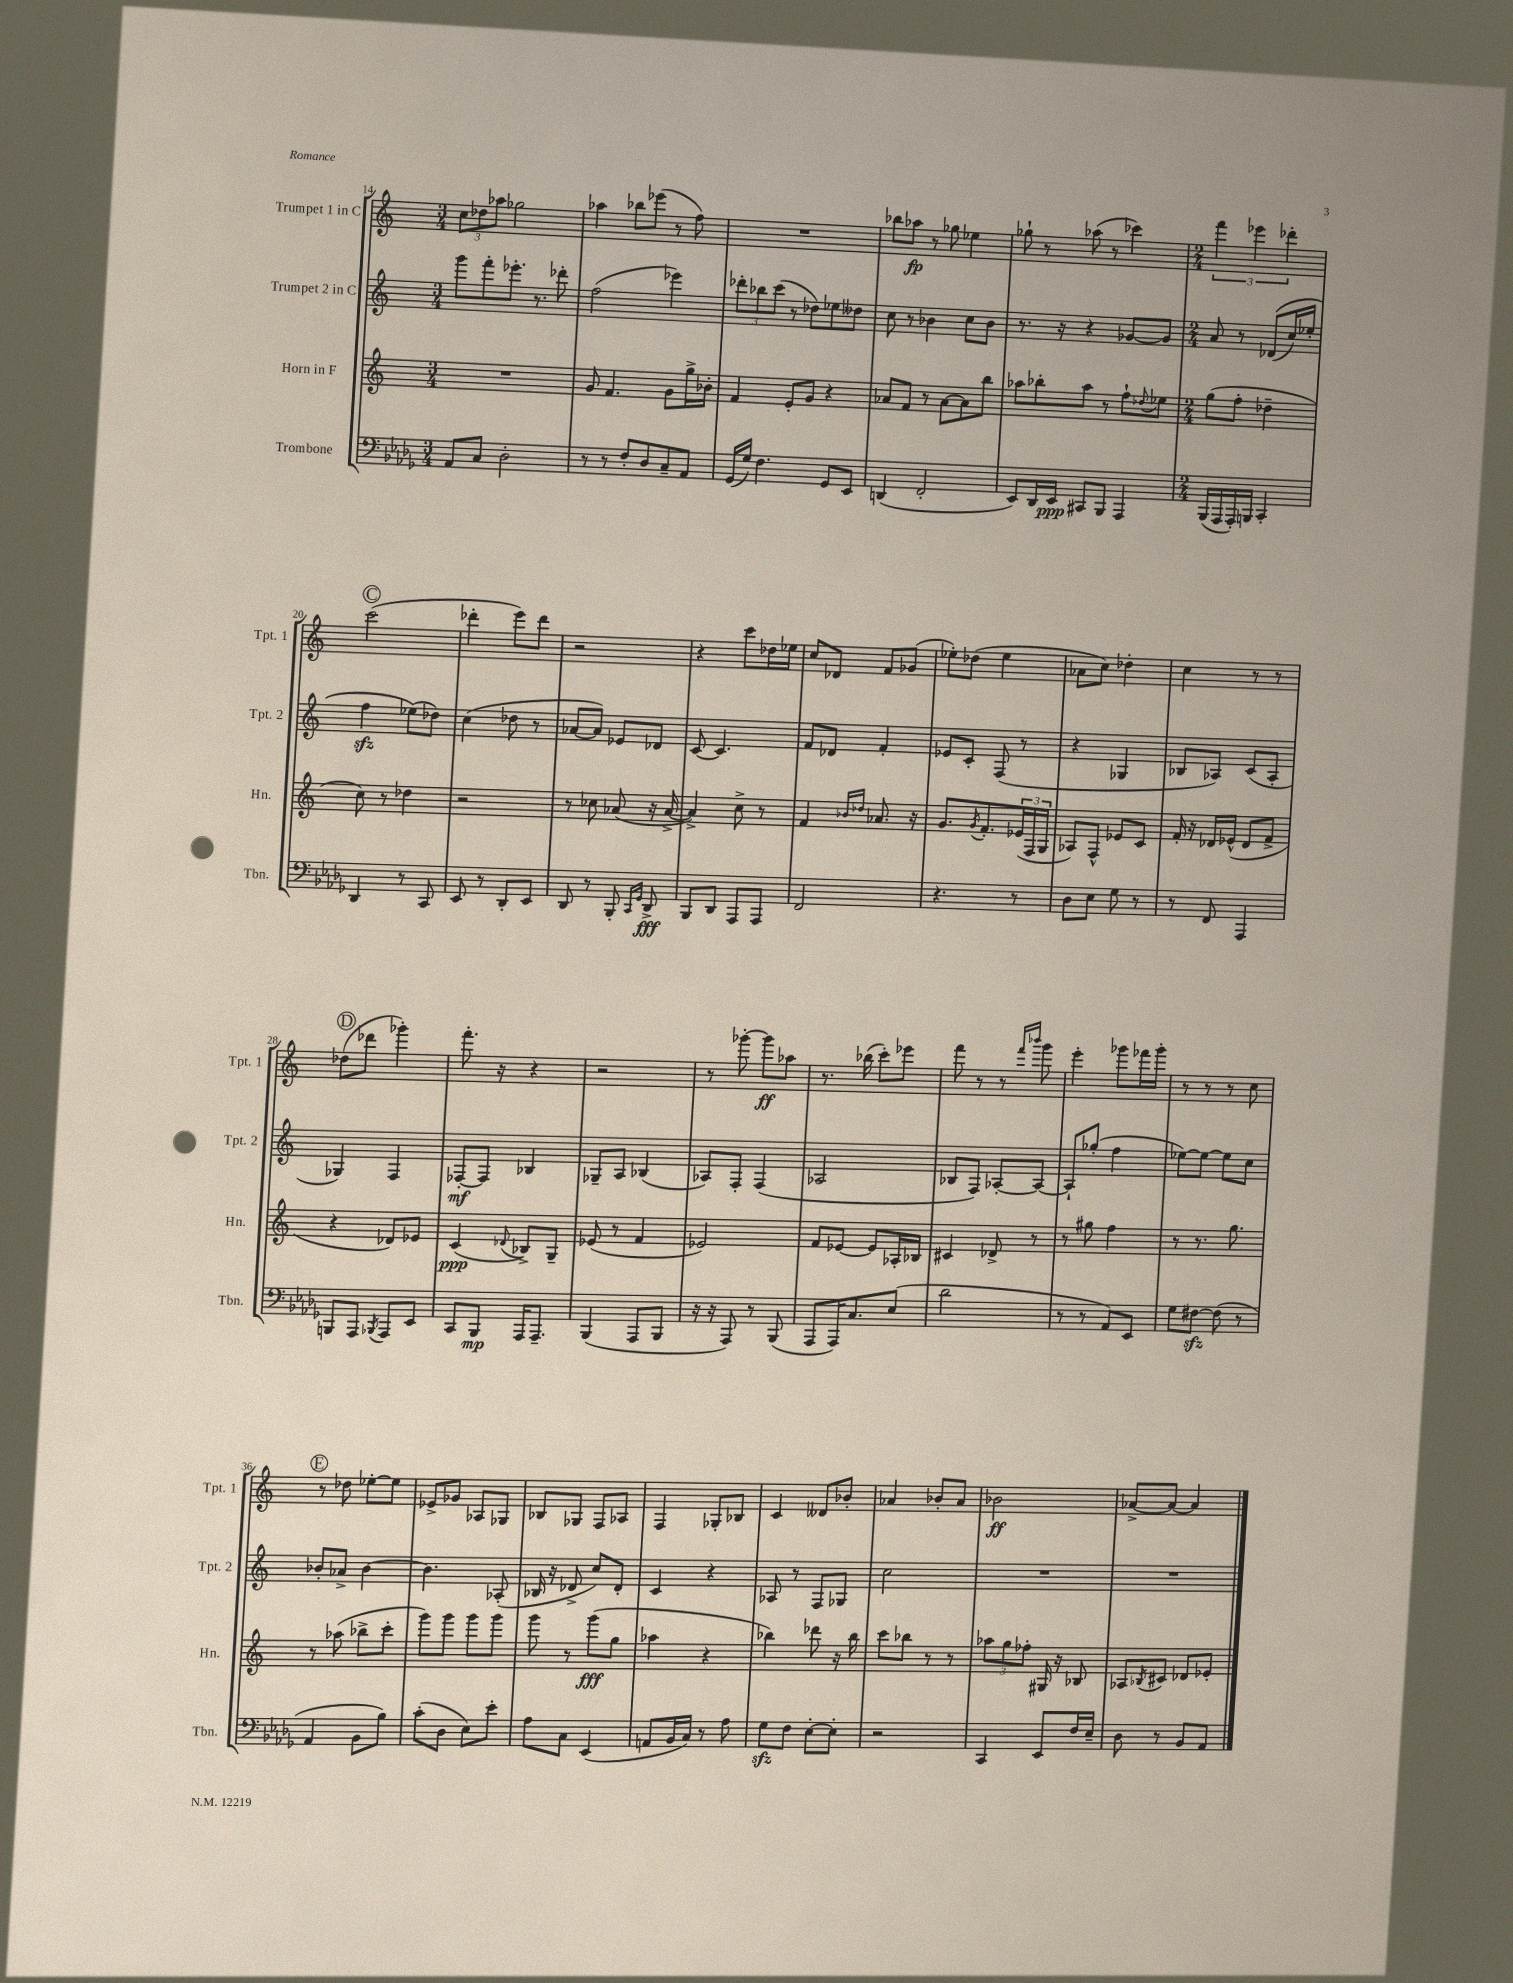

**kern	**kern	**kern	**kern
*staff4	*staff3	*staff2	*staff1
*clefF4	*clefG2	*clefG2	*clefG2
*k[b-e-a-d-g-]	*k[]	*k[]	*k[]
*M3/4	*M3/4	*M3/4	*M3/4
8AA-/L	2.r	8ggg\L	12cc\L
.	.	.	12dd-\
8C/J	.	8fff'\	.
.	.	.	12aa-\J
2D-'\	.	8.eee-'\J	2gg-\
.	.	8.r	.
.	.	8ddd-'\	.
=	=	=	=
8r	8g/	(2ff\	4aa-\
8r	4.f/	.	.
8F'/L	.	.	8bb-\L
8D-/	.	.	(8eee-\J
8C~/	8g\L	4eee-\)	8r
8AA-/J	16gg^\L	.	8ff\)
.	16b-'\JJ	.	.
=	=	=	=
(16GG-/LL	4f/	12ddd-'\L	2.r
16G-/JJ)	.	.	.
.	.	12bb-\	.
4.F\	.	.	.
.	.	(12ccc\J	.
.	8e'/L	8r	.
.	8g/J	8dd-\L)	.
8GG-/L	4r	8ee-\	.
8EE-/J	.	8dd--\J	.
=	=	=	=
(4DD/	8a-/L	8cc\	8bb-\L
.	8f/J	8r	8aa-\J
2FF'/	8r	4b-\	8r
.	[8a-\L	.	8gg-\
.	8a-\]	8cc\L	4ee-\
.	8bb\J	8b-\J	.
=	=	=	=
8EE-/L)	8aa-\L	8.r	8gg-`\
16DD-/L	8bb-'\	.	8r
16EE-/JJ	.	16r	.
8CC#/L	8aa-\J	4r	(8aa-\
8BBB-/J	8r	.	8r
4AAA-/	8ff`\L	[8g-/L	4ccc-\)
.	8qqdd-/	.	.
.	8ee-\J	8g-/]J	.
=	=	=	=
*M2/4	*M2/4	*M2/4	*M2/4
(16BBB-/LL	(8gg\L	8a/	6fff\
16AAA-/	.	.	.
16AAA-'/)	8ff'\J	8r	.
.	.	.	6eee-\
16BBB/JJ	.	.	.
4CC'/	4dd-~\	&((8d-/L	.
.	.	.	6ddd-'\
.	.	16cc/L)	.
.	.	16ee-'/JJ	.
=	=	=	=
4DD-/	8cc\)	4ff\	(2ccc\
.	8r	.	.
8r	4dd-\	(8ee-\L&)	.
8CC/	.	8dd-\J)	.
=	=	=	=
8EE-/	2r	(4cc\	4ddd-'\
8r	.	.	.
8DD-'/L	.	8dd-\	8eee\L)
8EE-/J	.	8r	8ddd-\J
=	=	=	=
8DD-/	8r	[8a-/L	2r
8r	8cc-\	8a-/]J)	.
8BBB-'/	(8a-/	8e-/L	.
16qqCC/LL	.	.	.
16qqGG-/JJ	.	.	.
8DD-^/	16r	8d-/J	.
.	[16a-^/	.	.
=	=	=	=
8BBB-/L	4a-^/])	[8c/	4r
8DD-/J	.	4.c/]	.
8AAA-/L	8cc^\	.	8ccc\L
8AAA-/J	8r	.	16dd-\L
.	.	.	16ee-\JJ
=	=	=	=
2FF/	4f/	8f/L	8cc/L
.	.	8d-/J	8d-/J
.	16qqb-/LL	.	.
.	16qqdd-/JJ	.	.
.	8.a-/	4f'/	8f/L
.	.	.	(8g-/J
.	16r	.	.
=	=	=	=
4.r	8.g/L	8e-/L	8ee-'\L)
.	.	8c'/J	(8dd-\J
.	8qg/	.	.
.	8.f'/	.	.
.	.	(8F/	4ee-\
8r	(24e-/L	8r	.
.	24F/	.	.
.	24G/JJ	.	.
=	=	=	=
8D-\L	8A-/L)	4r	8a-\L
8E-\J	8F^^/J	.	8cc\J)
8G-\	8e-/L	4G-/	4dd-'\
8r	8c/J	.	.
=	=	=	=
8r	16f'/	8B-/L	4cc\
.	16r	.	.
8FF/	16d-/LL	8A-/J)	.
.	(16e-^^/JJ	.	.
4AAA-/	8d-/L	(8c/L	8r
.	8f^/J	8A-'/J	8r
=	=	=	=
8BBB/L	4r	4G-/)	(8dd-\L
8AAA-/J	.	.	8ddd-\J
8qBBB-/	.	.	.
8AAA-/L	8d-/L)	4F/	4ggg-'\)
8EE-/J	8e-/J	.	.
=	=	=	=
8CC/L	(4c/	[8F-'/L	8.fff'\
8BBB-/J	.	8F-/]J	.
.	.	.	16r
.	8qqd-/	.	.
16AAA-/LK	8B-^/L)	4B-/	4r
8.AAA-~/J	.	.	.
.	8G~/J	.	.
=	=	=	=
(4BBB-/	(8e-/	8G-~/L	2r
.	8r	8A/J	.
8AAA-/L	4f/	(4B-/	.
8BBB-/J	.	.	.
=	=	=	=
16r	2e-/)	8A-/L)	8r
16r	.	.	.
8AAA-/)	.	8F'/J	[8ggg-'\
8r	.	(4F/	8ggg-\]L
(8BBB-/	.	.	8aa-\J
=	=	=	=
8AAA-/L	8f/L	2A-/	8.r
16AAA-/K)	[8e-/J	.	.
8.C/	.	.	(16bb-\
.	8e-/]L	.	8ccc'\L)
(8E-/J	16A-'/L	.	8eee-\J
.	16B-/JJ	.	.
=	=	=	=
2d-\	4c#/	8B-/L	8fff\
.	.	8F/J)	8r
.	8d-^/	[8A-'/L	8r
.	.	.	16qqfff/LL
.	.	.	16qqbbb-/JJ
.	8r	8A-/_J	8ggg\
=	=	=	=
8r	8r	8A-`/]L	4eee'\
8r	8gg#\	(8gg-'/J	.
8AA-/L)	4ff\	4ff\	8ggg-\L
8EE-/J	.	.	16fff-\L
.	.	.	16ggg-'\JJ
=	=	=	=
8G-\L	8r	[8ee-\L)	8r
[8F#\J	8.r	8ee-\_J	8r
(8F#\]	.	8ee-\]L	8r
.	8.gg\	.	.
8r	.	8cc\J	8cc\
=	=	=	=
4AA-/	8r	8b-'/L	8r
.	(8aa-\	8a-^/J	8dd-\
8BB-\L	8bb-^\L	[4b-\	[8ee-'\L
8B-\J)	8ccc'\J	.	8ee-\]J
=	=	=	=
(8c'\L	8ggg\L)	4.b-\]	8e-^/L
8D-\J	8ggg\J	.	8g-/J
8E-\L)	8ggg\L	.	8A-/L
8e-'\J	8ggg\J	(8A-'/	8G-/J
=	=	=	=
8A-\L	8ggg\	16B-/	8B-/L
.	.	16r	.
8C\J	8r	8d-^/	8G-/J
(4EE-/	(8ggg\L	8cc/L)	8F/L
.	8gg\J	8d-'/J	8A-/J
=	=	=	=
8AA/L	4aa-\	4c/	4F/
16BB-/L	.	.	.
16C/JJ)	.	.	.
8r	4r	4r	8G-'/L
8A-\	.	.	8B-/J
=	=	=	=
8G-\L	4bb-\)	8A-/	4c/
8F\J	.	8r	.
[8E-'\L	8ddd-\	8F/L	8d--/L
8E-'\]J	16r	8G-/J	8b-'/J
.	16bb-\	.	.
=	=	=	=
2r	8ccc\L	2cc\	4a-/
.	8bb-\J	.	.
.	8r	.	8b-'/L
.	8r	.	8a-/J
=	=	=	=
4CC/	12aa-\L	2r	2b-\
.	12gg\	.	.
.	12ff-'\J	.	.
8EE-/L	16G#/	.	.
.	16r	.	.
16F/L	8B-/	.	.
16E-~/JJ	.	.	.
=	=	=	=
8D-\	8A-/L	2r	[8a-^/L
.	8qB-/	.	.
8r	8c#/J	.	8a-/_J
8BB-/L	8d-/L	.	4a-/]
8AA-/J	8e-'/J	.	.
==	==	==	==
*-	*-	*-	*-
